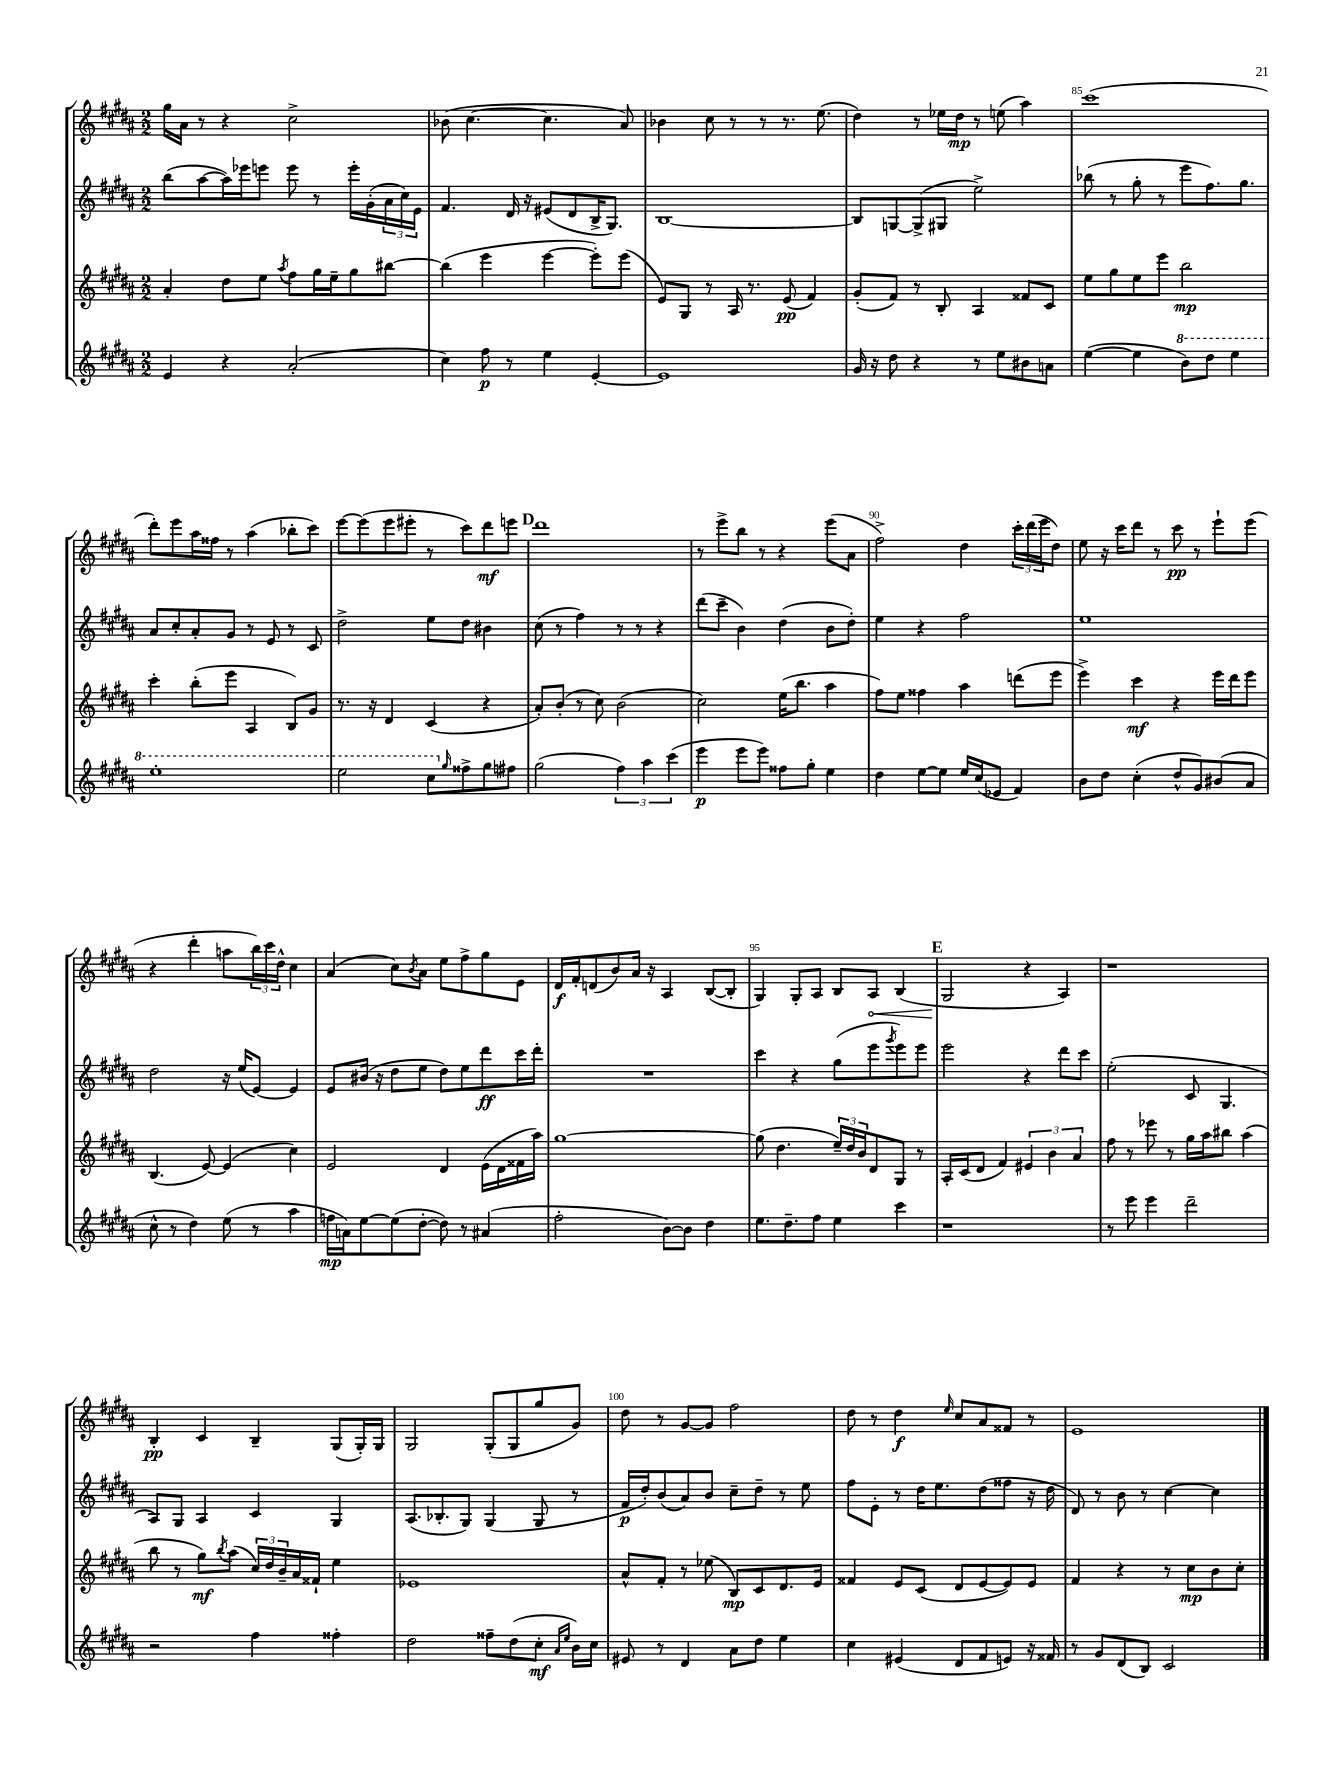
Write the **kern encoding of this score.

**kern	**kern	**kern	**kern
*staff4	*staff3	*staff2	*staff1
*clefG2	*clefG2	*clefG2	*clefG2
*k[f#c#g#d#a#]	*k[f#c#g#d#a#]	*k[f#c#g#d#a#]	*k[f#c#g#d#a#]
*M2/2	*M2/2	*M2/2	*M2/2
4e	4a#'	(8bb	16gg#
.	.	.	16a#
.	.	[8aa#	8r
4r	8dd#	16aa#])	4r
.	.	16eee-	.
.	8ee	8eee	.
.	8qaa#	.	.
(2a#'	8ff#	8eee	2cc#^
.	16gg#	8r	.
.	16ee~	.	.
.	8gg#	16eee'	.
.	.	(16g#'	.
.	[8bb#	24a#	.
.	.	24cc#)	.
.	.	24e	.
=	=	=	=
4cc#)	(4bb#]	4.f#	(8b-
.	.	.	[4.cc#
8ff#	4eee	.	.
8r	.	16d#	.
.	.	16r	.
4ee	[4eee	(8e#	4.cc#]
.	.	8d#	.
[4e'	8eee'])	16B^	.
.	.	8.G#)	.
.	(8eee	.	8a#)
=	=	=	=
1e]	8e)	[1B	4b-
.	8G#	.	.
.	8r	.	8cc#
.	16A#	.	8r
.	8.r	.	.
.	.	.	8r
.	(8e	.	8.r
.	4f#)	.	.
.	.	.	(8.ee
=	=	=	=
16g#	(8g#'	8B]	4dd#)
16r	.	.	.
8dd#	8f#)	[8G	.
4r	8r	(8G^]	8r
.	8B'	8G#	16ee-
.	.	.	16dd#
8r	4A#	2ee^)	8r
8ee	.	.	(8ee
8b#	8f##	.	4aa#)
8a	8c#	.	.
=	=	=	=
([4ee	8ee	(8bb-	(1ccc#
.	8gg#	8r	.
4ee]	8ee	8gg#'	.
.	8eee	8r	.
8bb)	2bb	8eee	.
8ddd#	.	8.ff#)	.
4eee	.	.	.
.	.	8.gg#	.
=	=	=	=
1eee'	4ccc#'	8a#	8ddd#')
.	.	8cc#'	8eee
.	(8bb'	8a#'	16aa#
.	.	.	16ff##
.	8eee	8g#	8r
.	4A#	8r	(4aa#
.	.	8e	.
.	8B)	8r	8bb-'
.	8g#	8c#	8ccc#)
=	=	=	=
2eee	8.r	2dd#^	[8eee
.	.	.	(8eee]
.	16r	.	.
.	4d#	.	8eee
.	.	.	8eee#'
8ccc#	(4c#	8ee	8r
16qqgg#	.	.	.
8ff##^	.	8dd#	8ccc#)
8gg#	4r	4b#	8ddd#
8ff#	.	.	8eee
=	=	=	=
(2gg#	8a#')	(8cc#	1ddd#
.	(8b'	8r	.
.	8r	4ff#)	.
.	8cc#)	.	.
6ff#)	(2b	8r	.
.	.	8r	.
6aa#	.	.	.
.	.	4r	.
(6ccc#	.	.	.
=	=	=	=
4eee	2cc#)	(8ddd#	8r
.	.	8ccc#~	8eee^
8eee	.	4b)	8bb
8eee)	.	.	8r
8ff##	(16ee	(4dd#	4r
.	8.bb	.	.
8gg#'	.	.	.
4ee	4aa#	8b	(8eee
.	.	8dd#')	8a#
=	=	=	=
4dd#	8ff#)	4ee	2ff#^)
.	8ee	.	.
[8ee	4ff##	4r	.
8ee]	.	.	.
16ee	4aa#	2ff#	4dd#
(16cc#	.	.	.
8e-	.	.	.
4f#)	(8ddd	.	24ccc#'
.	.	.	(24ddd#
.	.	.	24eee
.	8eee	.	8dd#)
=	=	=	=
8b	4eee^)	1ee	8ee
8dd#	.	.	16r
.	.	.	16ccc#
(4cc#'	4ccc#	.	8ddd#
.	.	.	8r
8dd#^^	4r	.	8ccc#
8g#)	.	.	8r
(8b#	16eee	.	8eee`
.	16ddd#	.	.
8a#	8eee	.	(8eee
=	=	=	=
8cc#^^	(4.B	2dd#	4r
8r	.	.	.
4dd#)	.	.	4ddd#'
.	[8e)	.	.
(8ee	(4e]	16r	8aa
.	.	(16ee	.
8r	.	[8e)	24bb)
.	.	.	24ccc#
.	.	.	24dd#^^
4aa#	4cc#)	4e]	4cc#
=	=	=	=
16ff	2e	8e	(4a#
16a)	.	.	.
[8ee	.	(16b#	.
.	.	16r	.
(8ee]	.	8dd#	8cc#)
.	.	.	8qb
[8dd#'	.	8ee	8a#
8dd#])	4d#	8dd#)	8ee
8r	.	8ee	8ff#^
(4a#	(16e	8ddd#	8gg#
.	16d#	.	.
.	16f##	16ccc#	8e
.	16aa#)	16ddd#'	.
=	=	=	=
2ff#'	[1gg#	1r	16d#
.	.	.	16f#'
.	.	.	(8d
.	.	.	8b)
.	.	.	16a#
.	.	.	16r
[8b)	.	.	4A#
8b]	.	.	.
4dd#	.	.	([8B
.	.	.	8B']
=	=	=	=
8.ee	(8gg#]	4ccc#	4G#)
.	4.dd#	.	.
8.dd#~	.	.	.
.	.	4r	8G#'
8ff#	.	.	8A#
4ee	24ee~)	(8gg#	8B
.	24dd#	.	.
.	24b	.	.
.	8d#	8eee	8A#
.	.	8qggg#	.
4ccc#	8G#	8eee)	(4B
.	8r	8eee	.
=	=	=	=
1r	16A#'	2eee	2G#
.	(16c#	.	.
.	8d#	.	.
.	4f#)	.	.
.	6e#	4r	4r
.	6b	.	.
.	.	8ddd#	4A#)
.	6a#	.	.
.	.	8ccc#	.
=	=	=	=
8r	8ff#	(2ee'	1r
8eee	8r	.	.
4eee	8eee-	.	.
.	8r	.	.
2ddd#~	16gg#	8c#	.
.	16aa#	.	.
.	8bb#	4.G#	.
.	(4aa#	.	.
=	=	=	=
2r	8bb	8A#)	4B'
.	8r	8G#	.
.	8gg#)	4A#	4c#
.	8qbb	.	.
.	(8aa#	.	.
4ff#	24cc#)	4c#	4B~
.	24dd#	.	.
.	24b~	.	.
.	16a#	.	.
.	16f##`	.	.
4ff##'	4ee	4G#	(8G#
.	.	.	16G#')
.	.	.	16G#
=	=	=	=
2dd#	1e-	(8.A#	2G#
.	.	8.B-'	.
.	.	8G#)	.
8ff##~	.	(4G#	(8G#'
(8dd#	.	.	8G#
8cc#'	.	8G#	8gg#
16qqa#	.	.	.
16qqee	.	.	.
16b)	.	8r	8g#)
16cc#	.	.	.
=	=	=	=
8e#	8a#^^	16f#	8dd#
.	.	16dd#')	.
8r	8f#'	(8b	8r
4d#	8r	8a#)	[8g#
.	(8ee-	8b	8g#]
8a#	8B)	8cc#~	2ff#
8dd#	8c#	8dd#~	.
4ee	8.d#	8r	.
.	.	8ee	.
.	16e	.	.
=	=	=	=
4cc#	4f##	8ff#	8dd#
.	.	8e'	8r
(4e#	8e	8r	4dd#
.	(8c#	16dd#	.
.	.	8.ee	.
.	.	.	16qqee
8d#	8d#	.	8cc#
8f#	[8e	(8dd#	8a#
8e)	8e])	8ff##	8f##
16r	8e	16r	8r
16f##	.	16dd#	.
=	=	=	=
8r	4f#	8d#)	1e
8g#	.	8r	.
(8d#	4r	8b	.
8B)	.	8r	.
2c#	8r	[4cc#	.
.	8cc#	.	.
.	8b	4cc#]	.
.	8cc#'	.	.
==	==	==	==
*-	*-	*-	*-
